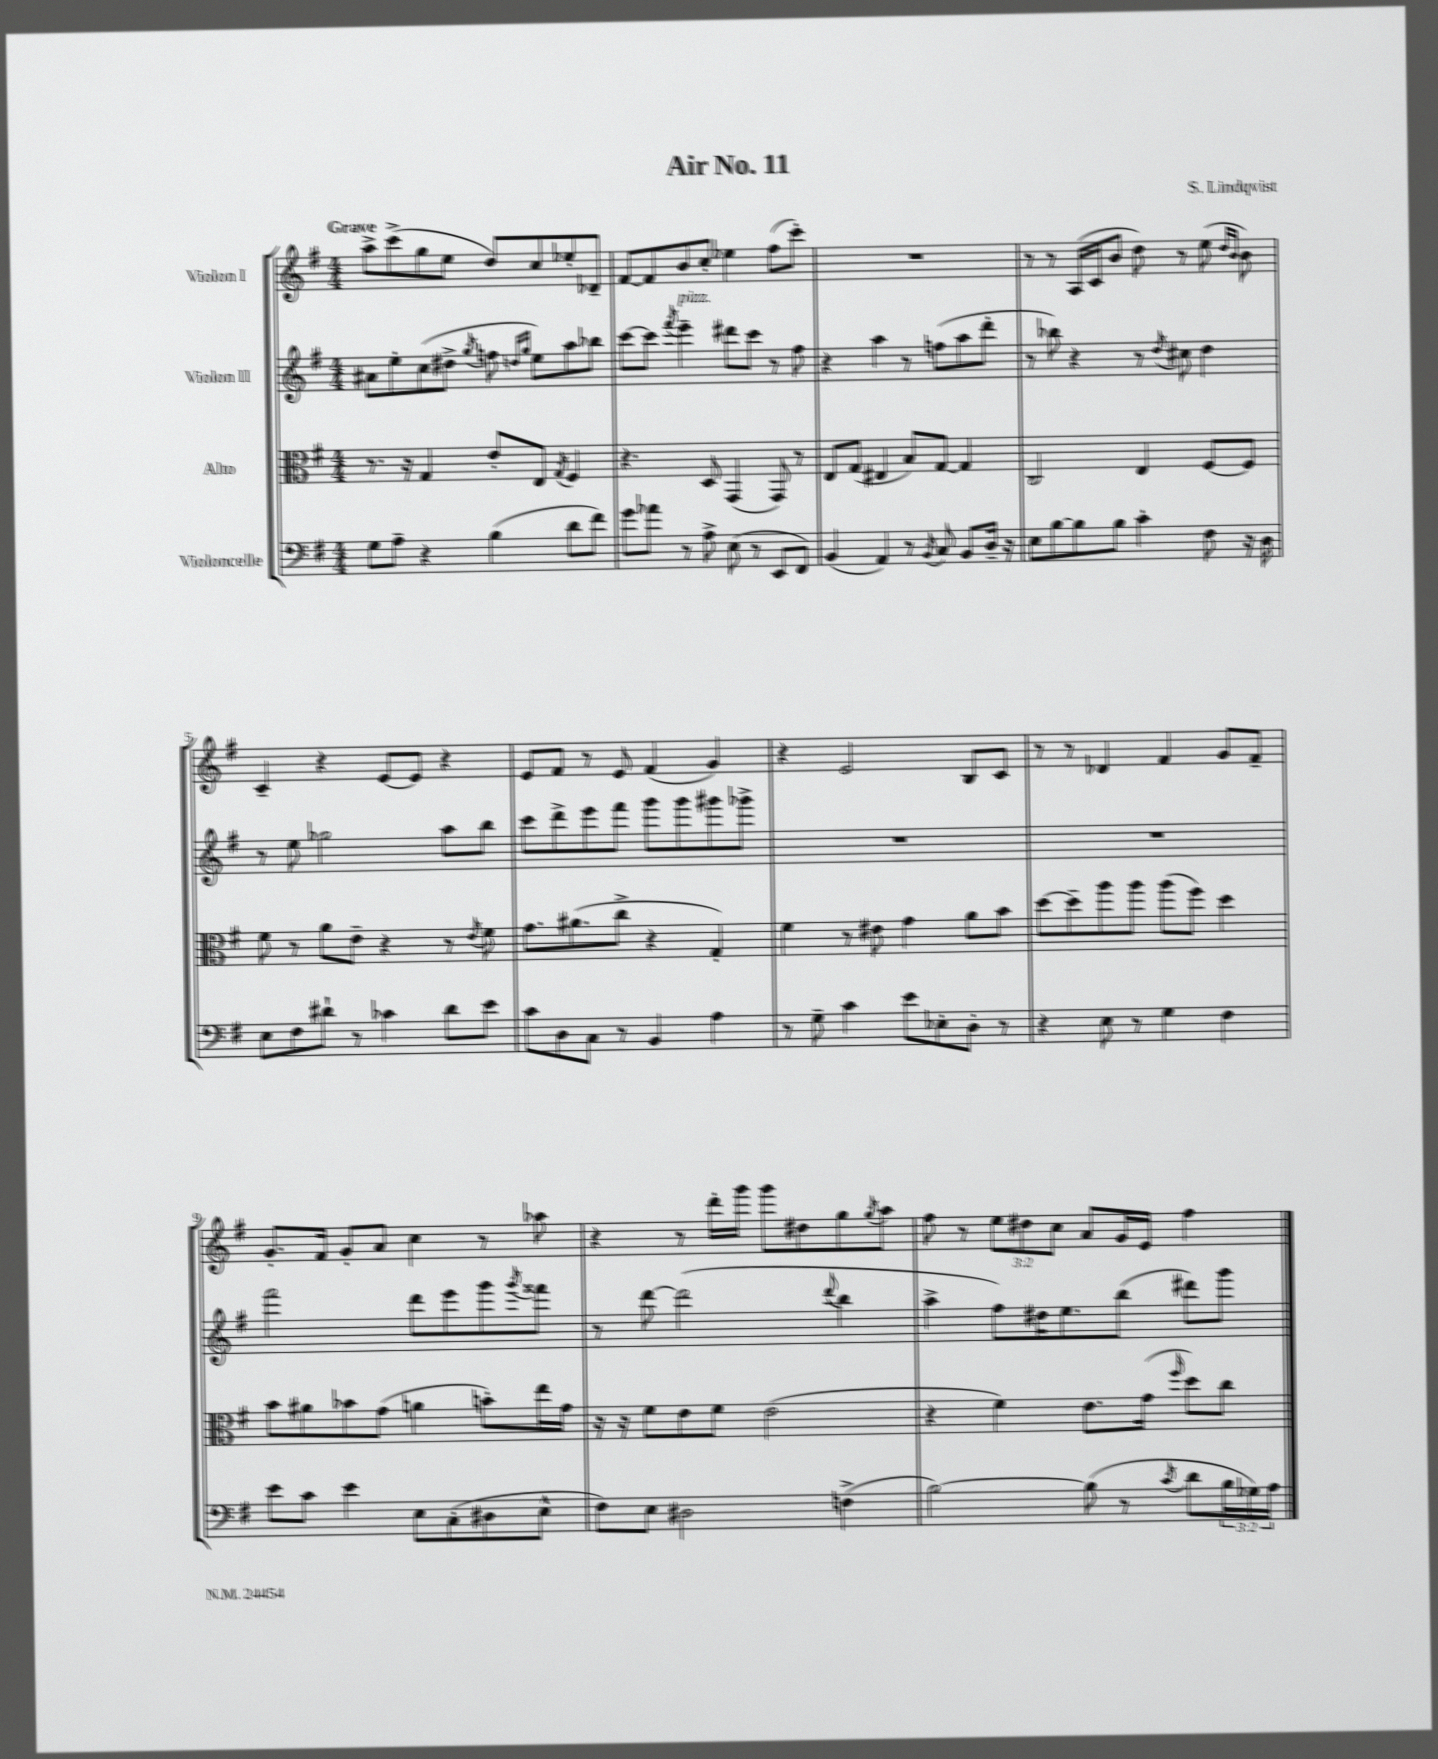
\header { title = "Air No. 11" composer = "S. Lindqvist" }
<<
\new StaffGroup <<
\new Staff = "s0" \with { instrumentName = "Violon I" } {
    \clef treble \key g \major \numericTimeSignature \time 4/4 \override Staff.TupletNumber.text = #tuplet-number::calc-fraction-text \tempo "Grave"
    a''8-> c'''8->( g''8 e''8 d''8) c''8 ees''8-. des'8-- |
    fis'8~ fis'8 b'8 c''8-. ees''4 fis''8( c'''8-.) |
    R1 |
    r8 r8 a16( c'16 b'8 d''8) r8 e''8( \grace { d''16 b'16 } b'8) |
    c'4-- r4 e'8~ e'8 r4 |
    e'8 fis'8 r8 e'8 fis'4( g'4) |
    r4 e'2 b8 c'8 |
    r8 r8 des'4 fis'4 g'8 fis'8-- |
    g'8.-. fis'16 g'8-. a'8 c''4 r8 aes''8 |
    r4 r8 d'''16-. g'''16 g'''8 dis''8 g''8 \acciaccatura { g''8 } a''8 |
    fis''8 r8 \tuplet 3/2 { e''8 dis''8 c''8 } a'8 g'16 e'16 fis''4 \bar "|." |
}
\new Staff = "s1" \with { instrumentName = "Violon II" } {
    \clef treble \key g \major \numericTimeSignature \time 4/4
    ais'8 e''8-. c''8( dis''8-> \acciaccatura { g''8 } f''8 \grace { d''16 g''16 } e''8) a''8 bes''8 |
    c'''8~ c'''8 \acciaccatura { fis'''8 } e'''4--^\markup { \italic "pizz." } dis'''8 c'''8 r8 fis''8 |
    r4 a''4 r8 f''8( a''8 d'''8-. |
    r8 bes''8) r4 r8 \acciaccatura { d''8 } cis''8 d''4 |
    r8 e''8 ges''2 a''8 b''8 |
    c'''8 d'''8-> e'''8 fis'''8 g'''8 g'''8 gis'''8 ges'''8-> |
    R1 |
    R1 |
    fis'''2 d'''8 e'''8 g'''8 \acciaccatura { g'''8 } fisis'''8 |
    r8 d'''8~ d'''2( \appoggiatura { d'''8 } b''4 |
    a''4-> fis''8) dis''16 e''8. b''8( dis'''8) g'''8 \bar "|." |
}
\new Staff = "s2" \with { instrumentName = "Alto" } {
    \clef alto \key g \major \numericTimeSignature \time 4/4
    r8. r16 g4 e'8-. e8 \acciaccatura { g8 } fis4 |
    r4. d8 g,4( g,8) r8 |
    e8 g8( eis4 b8) g8~ g4 |
    c2 e4 fis8~ fis8 |
    fis'8 r8 a'8 e'8-- r4 r8 \acciaccatura { e'8 } fis'8 |
    g'8. ais'8.( c''8-> r4 g4-.) |
    fis'4 r8 eis'8 g'4 a'8 b'8 |
    d''8~ d''8-- a''8 a''8 a''8( fis''8) d''4 |
    b'8 ais'8 bes'8 g'8( a'4 b'8-.) e''16 g'16 |
    r16 r16 fis'8 e'8 fis'8 e'2( |
    r4 fis'4) e'8. g'16( \grace { fis''16 } d''8) c''8 \bar "|." |
}
\new Staff = "s3" \with { instrumentName = "Violoncelle" } {
    \clef bass \key g \major \numericTimeSignature \time 4/4 \override Staff.TupletNumber.text = #tuplet-number::calc-fraction-text
    g8 a8-- r4 b4( d'8 fis'8) |
    g'8 aes'8 r8 a8-> e8( r8 e,8 fis,8) |
    b,4( a,4) r8 \acciaccatura { b,8 } c8 b,8 d16-- r16 |
    e8 b8~ b8 b8 c'4-. fis8 r16 d16 |
    e8 fis8 dis'8-! r8 ces'4 dis'8 e'8 |
    c'8 d8 c8 r8 b,4 a4 |
    r8 g8-- c'4 e'8 ees8-. d8-. r8 |
    r4 e8 r8 g4 fis4 |
    e'8 c'8 e'4 e8 c8-.( dis8 e8-^ |
    fis8) e8 dis2 f4->( |
    b2~) b8( r8 \acciaccatura { c'8 } d'8 \tuplet 3/2 { b16 ges16) a16 } \bar "|." |
}
>>
>>
